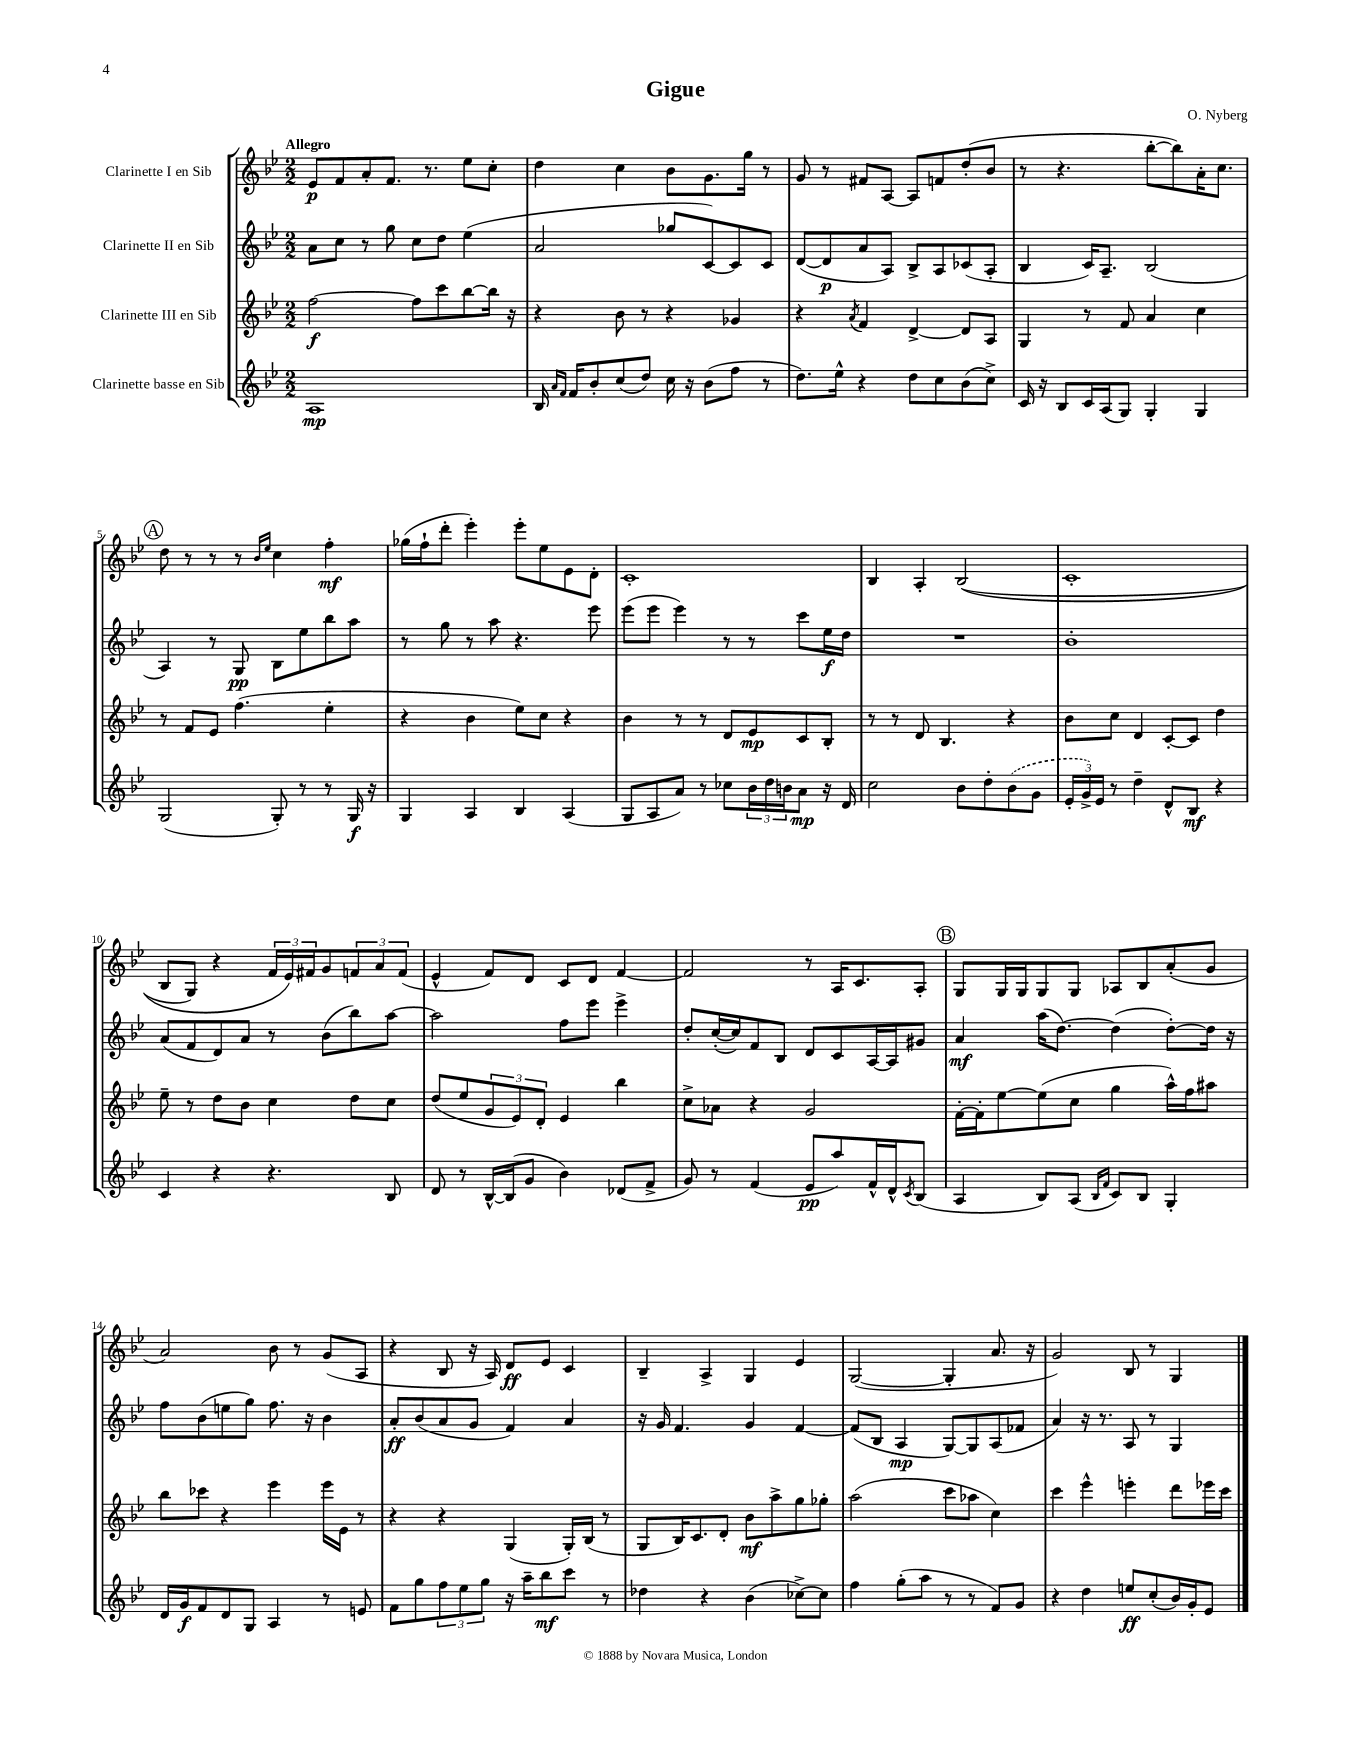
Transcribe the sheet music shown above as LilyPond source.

\header { title = "Gigue" composer = "O. Nyberg" }
<<
\new StaffGroup <<
\new Staff = "s0" \with { instrumentName = "Clarinette I en Sib" } {
    \clef treble \key bes \major \numericTimeSignature \time 2/2 \tempo "Allegro"
    ees'8\p f'8 a'8-. f'8. r8. ees''8 c''8-. |
    d''4 c''4 bes'8 g'8. g''16 r8 |
    g'8 r8 fis'8 a8~ a8 f'8 d''8-.( bes'8 |
    r8 r4. bes''8~-. bes''8) a'16-. c''8. |
    \mark \markup { \circle "A" } d''8 r8 r8 r8 \grace { bes'16 ees''16 } c''4 f''4-.\mf |
    ges''16( f''16-! d'''8-. ees'''4-.) ees'''8-. ees''8 ees'8 d'8-. |
    c'1-. |
    bes4 a4-. bes2(\( |
    c'1-. |
    bes8 g8) r4 \tuplet 3/2 { f'16 ees'16\) fis'16 } g'8 \tuplet 3/2 { f'8 a'8 f'8( } |
    ees'4-^ f'8) d'8 c'8 d'8 f'4~ |
    f'2 r8 a16 c'8. a8-. |
    \mark \markup { \circle "B" } g8 g16 g16 g8 g8 aes8 bes8 a'8-.( g'8 |
    a'2) bes'8 r8 g'8( a8 |
    r4 bes8 r16 a16) d'8\ff ees'8 c'4 |
    bes4-- a4-> g4 ees'4 |
    g2~( g4-. a'8. r16 |
    g'2) bes8 r8 g4 \bar "|." |
}
\new Staff = "s1" \with { instrumentName = "Clarinette II en Sib" } {
    \clef treble \key bes \major \numericTimeSignature \time 2/2
    a'8 c''8 r8 g''8 c''8 d''8 ees''4( |
    a'2 ges''8 c'8~) c'8 c'8 |
    d'8~( d'8\p a'8 a8) bes8-> a8 ces'8( a8-. |
    bes4 c'16) a8.-- bes2( |
    \mark \markup { \circle "A" } a4) r8 g8\pp bes8 ees''8 bes''8 a''8 |
    r8 g''8 r8 a''8 r4. ees'''8 |
    ees'''8( ees'''8 ees'''4) r8 r8 c'''8 ees''16\f d''16 |
    R1 |
    bes'1-. |
    a'8( f'8 d'8) a'8 r8 bes'8( bes''8) a''8~ |
    a''2 f''8 ees'''8 ees'''4-> |
    d''8-. c''16~-.( c''16) f'8 bes8 d'8 c'8 a16~ a16 gis'8 |
    \mark \markup { \circle "B" } a'4\mf a''16( d''8.~) d''4( d''8~-.) d''16 r16 |
    f''8 bes'8( e''8 g''8) f''8. r16 bes'4 |
    a'8-.\ff bes'8( a'8 g'8 f'4) a'4 |
    r16 g'16 f'4. g'4 f'4~ |
    f'8( bes8 a4\mp g8~) g8 a8( fes'8 |
    a'4) r16 r8. a8 r8 g4 \bar "|." |
}
\new Staff = "s2" \with { instrumentName = "Clarinette III en Sib" } {
    \clef treble \key bes \major \numericTimeSignature \time 2/2
    f''2~\f f''8 c'''8 bes''8~ bes''16 r16 |
    r4 bes'8 r8 r4 ges'4 |
    r4 \acciaccatura { a'8 } f'4 d'4~-> d'8 a8 |
    g4 r8 f'8 a'4 c''4 |
    \mark \markup { \circle "A" } r8 f'8 ees'8 f''4.( ees''4-. |
    r4 bes'4 ees''8) c''8 r4 |
    bes'4 r8 r8 d'8 ees'8\mp c'8 bes8-. |
    r8 r8 d'8 bes4. r4 |
    bes'8 c''8 d'4 c'8~-. c'8 d''4 |
    ees''8-- r8 d''8 bes'8 c''4 d''8 c''8 |
    d''8( ees''8 \tuplet 3/2 { g'8 ees'8) d'8-. } ees'4 bes''4 |
    c''8-> aes'8 r4 g'2 |
    \mark \markup { \circle "B" } f'16~-. f'16-. ees''8~ ees''8( c''8 g''4 a''16-^) f''16 ais''8 |
    bes''8 ces'''8 r4 ees'''4 ees'''16 ees'16 r8 |
    r4 r4 g4( g16-.) bes16( r8 |
    g8 bes16) c'8. d'8-. bes'8\mf a''8-> g''8 ges''8-. |
    a''2( c'''8 aes''8 c''4) |
    c'''4 ees'''4-^ e'''4-. d'''8 ees'''16 c'''16 \bar "|." |
}
\new Staff = "s3" \with { instrumentName = "Clarinette basse en Sib" } {
    \clef treble \key bes \major \numericTimeSignature \time 2/2
    a1\mp |
    bes16 \grace { a'16 f'16 } f'16 bes'8-. c''8( d''8) c''16 r16 bes'8( f''8 r8 |
    d''8.) ees''16-^ r4 d''8 c''8 bes'8( c''8->) |
    c'16 r16 bes8 c'16 a16( g8) g4-. g4 |
    \mark \markup { \circle "A" } g2( g8-.) r8 r8 g16\f r16 |
    g4 a4 bes4 a4( |
    g8 a8 a'8) r8 ces''8 \tuplet 3/2 { bes'16 d''16 b'16 } a'8\mp r16 d'16 |
    c''2 bes'8 d''8-. \once \slurDashed bes'8( g'8 |
    \tuplet 3/2 { ees'16-. g'16->) ees'16 } r8 d''4-- d'8-^ bes8\mf r4 |
    c'4 r4 r4. bes8 |
    d'8 r8 bes16~-^ bes16( g'8 bes'4) des'8( f'8-> |
    g'8) r8 f'4( ees'8\pp a''8) f'16-^ d'16-^ \acciaccatura { c'8 } bes8( |
    \mark \markup { \circle "B" } a4 bes8) a8( \grace { bes16 f'16 } c'8) bes8 g4-. |
    d'16 g'16\f f'8 d'8 g8 a4 r8 e'8 |
    f'8 g''8 \tuplet 3/2 { f''8 ees''8 g''8 } r16 a''16-- bes''8\mf c'''8 r8 |
    des''4 r4 bes'4( ces''8~->) ces''8 |
    f''4 g''8-.( a''8 r8 r8 f'8) g'8 |
    r4 d''4 e''8\ff c''8-.( bes'16) g'16-. ees'8 \bar "|." |
}
>>
>>
